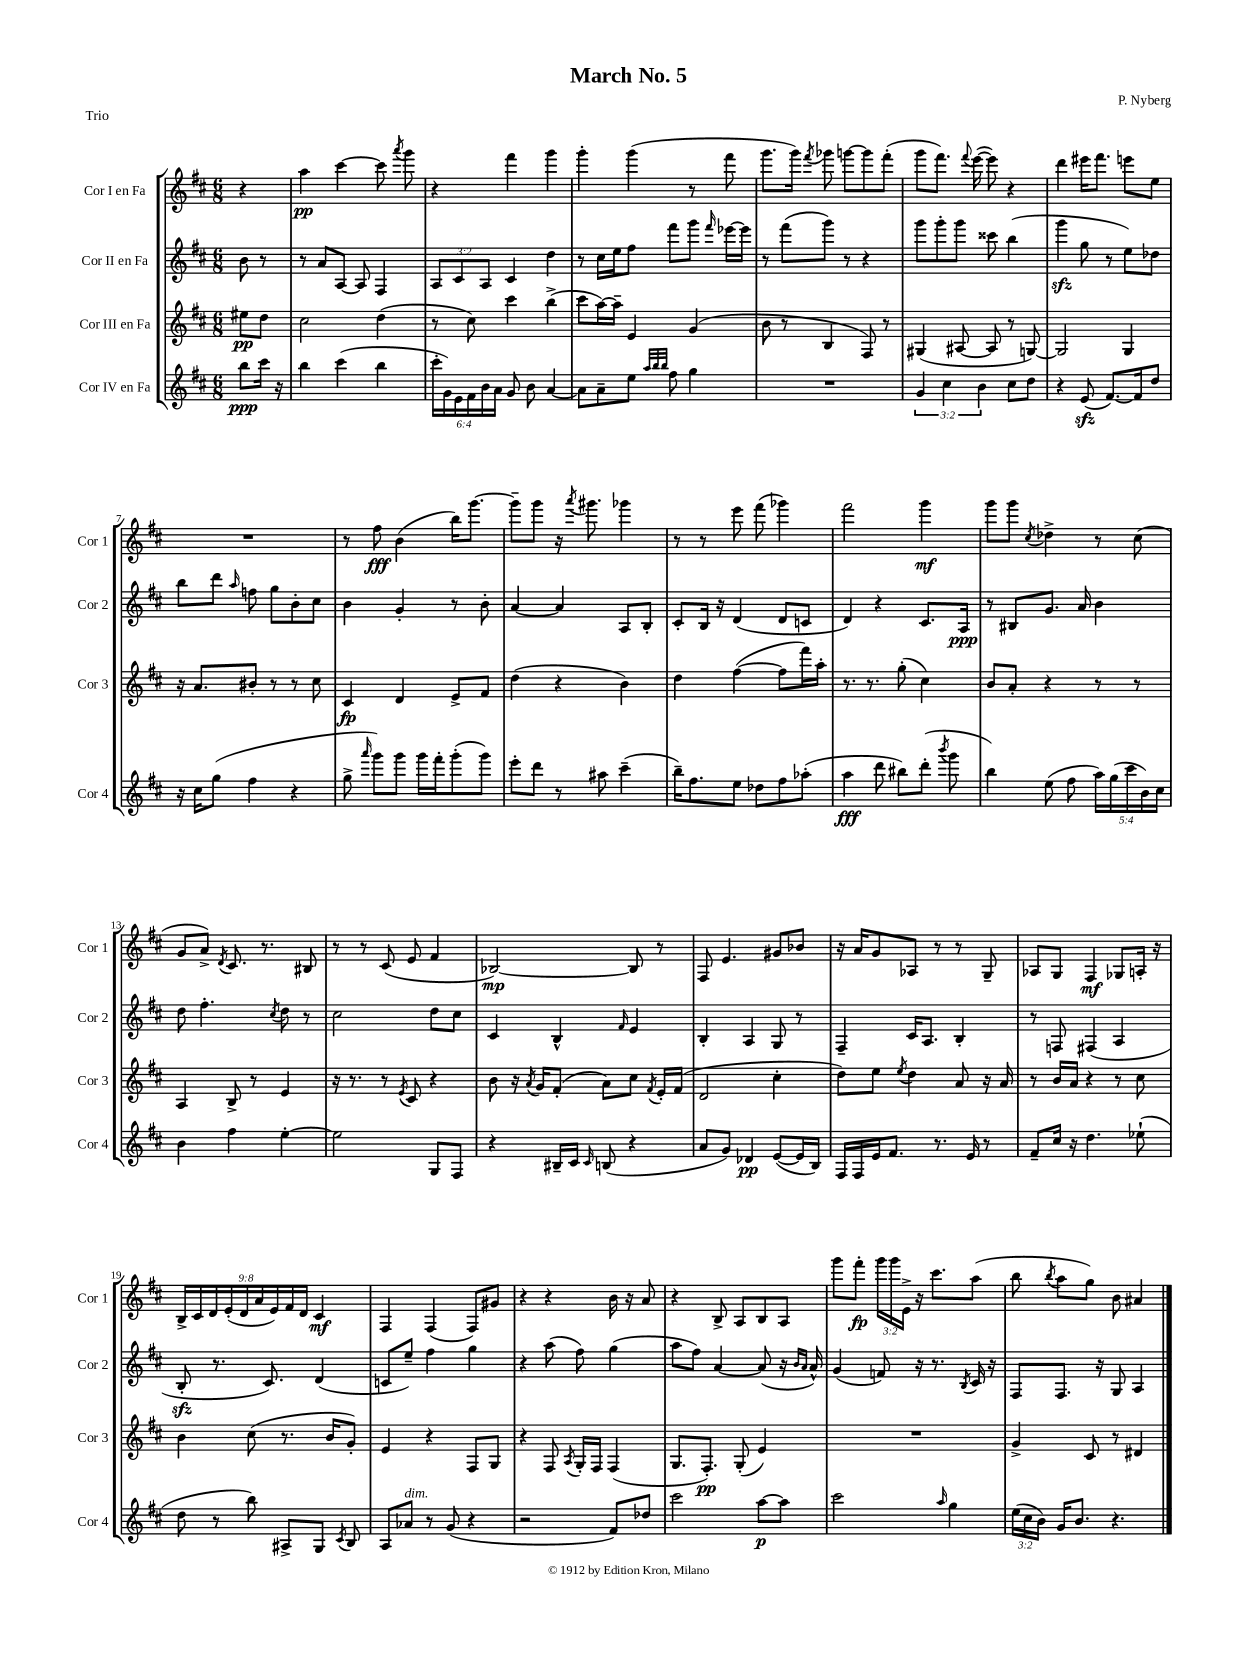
\header { title = "March No. 5" composer = "P. Nyberg" piece = "Trio" }
<<
\new StaffGroup <<
\new Staff = "s0" \with { instrumentName = "Cor I en Fa" shortInstrumentName = "Cor 1" } {
    \clef treble \key d \major \numericTimeSignature \time 6/8 \override Staff.TupletNumber.text = #tuplet-number::calc-fraction-text \partial 4
    \autoBeamOff r4 |
    a''4\pp cis'''4~ cis'''8 \acciaccatura { a'''8 } g'''8 |
    r4 fis'''4 g'''4 |
    g'''4-. g'''4( r8 fis'''8 |
    g'''8.[ g'''16]) \acciaccatura { fis'''8 } ges'''8 g'''8[~ g'''8 fis'''8]-.( |
    g'''8[ fis'''8.]) \appoggiatura { fis'''8 } e'''16~( e'''8) r4 |
    d'''4 eis'''16[ fis'''8.] e'''8[ e''8] |
    R2. |
    r8 fis''8\fff b'4( b''16[) g'''8.]~ |
    g'''8[-- g'''8] r16 \acciaccatura { a'''8 } gis'''8. ges'''4 |
    r8 r8 e'''8 fis'''8( ges'''4) |
    fis'''2 g'''4\mf |
    g'''8[ g'''8] \acciaccatura { cis''8 } des''4-> r8 cis''8( |
    g'8[ a'8]->) \acciaccatura { d'8 } cis'8. r8. bis8 |
    r8 r8 cis'8( e'8 fis'4 |
    bes2~\mp) bes8 r8 |
    fis8 e'4. gis'8[ bes'8] |
    r16 a'16[ g'8 aes8] r8 r8 g8-- |
    aes8[ g8] fis4\mf ges8[ a16]-. r16 |
    \tuplet 9/8 { b16[-> cis'16 d'16 e'16-.( d'16 a'16 e'16) fis'16 d'16] } cis'4\mf |
    fis4 fis4( fis8[) gis'8] |
    r4 r4 b'16 r16 a'8 |
    r4 b8-> a8[ b8 a8] |
    g'''8[ fis'''8]-.\fp \tuplet 3/2 { g'''16[ g'''16 e'16]-> } r16 cis'''8.[ a''8]( |
    b''8 \acciaccatura { b''8 } a''8[ g''8]) b'8 ais'4 \bar "|." |
}
\new Staff = "s1" \with { instrumentName = "Cor II en Fa" shortInstrumentName = "Cor 2" } {
    \clef treble \key d \major \numericTimeSignature \time 6/8 \override Staff.TupletNumber.text = #tuplet-number::calc-fraction-text \partial 4
    \autoBeamOff b'8 r8 |
    r8 a'8[ a8]~ a8 fis4 |
    \tuplet 3/2 { a8[ cis'8 a8] } cis'4 d''4 |
    r8 cis''16[ e''16 fis''8] fis'''8[ g'''8] \grace { fis'''16 } ees'''16[~ ees'''16] |
    r8 fis'''8[( g'''8]) r8 r4 |
    g'''8[ g'''8-. g'''8] cisis'''8 b''4( |
    g'''4\sfz g''8 r8 e''8[) des''8] |
    b''8[ d'''8] \grace { a''16 } f''8 g''8[ b'8-. cis''8] |
    b'4 g'4-. r8 b'8-. |
    a'4~ a'4 a8[ b8]-. |
    cis'8[-. b16] r16 d'4( d'8[ c'8] |
    d'4) r4 cis'8.[ a16]\ppp |
    r8 bis8[ g'8.] a'16 b'4 |
    d''8 fis''4.-. \acciaccatura { cis''8 } d''8 r8 |
    cis''2 d''8[ cis''8] |
    cis'4 b4-^ \grace { fis'16 } e'4 |
    b4-. a4 g8 r8 |
    fis4-- cis'16[ a8.] b4-. |
    r8 f8 fis4( a4 |
    b8-.\sfz r8. cis'8.) d'4( |
    c'8[ e''8]--) fis''4 g''4 |
    r4 a''8( fis''8) g''4( |
    a''8[ fis''8]) a'4~ a'8( r16 \grace { b'16[ a'16] } a'16-^) |
    g'4( f'8) r16 r8. \acciaccatura { b8 } cis'16 r16 |
    fis8[ fis8.] r16 g8 a4 \bar "|." |
}
\new Staff = "s2" \with { instrumentName = "Cor III en Fa" shortInstrumentName = "Cor 3" } {
    \clef treble \key d \major \numericTimeSignature \time 6/8 \partial 4
    \autoBeamOff eis''8[\pp d''8] |
    cis''2 d''4( |
    r8 cis''8) cis'''4 b''4->( |
    cis'''8[ a''16~) a''16]-- e'4 g'4( |
    b'8 r8 b4 fis8) r8 |
    gis4( ais8~ ais8 r8 g8~) |
    g2 g4 |
    r16 a'8.[ bis'8]-. r8 r8 cis''8 |
    cis'4\fp d'4 e'8[-> fis'8] |
    d''4( r4 b'4) |
    d''4 fis''4~( fis''8[ fis'''16) a''16]-. |
    r8. r8. g''8-.( cis''4) |
    b'8[ a'8]-. r4 r8 r8 |
    a4 b8-> r8 e'4 |
    r16 r8. r8 \acciaccatura { e'8 } cis'8 r4 |
    b'8 r16 \acciaccatura { a'8 } g'16[ fis'8]-.( a'8[) cis''8] \acciaccatura { fis'8 } e'16[-. fis'16]( |
    d'2 cis''4-. |
    d''8[) e''8] \acciaccatura { e''8 } d''4 a'8 r16 a'16 |
    r8 b'16[ a'16] r4 r8 cis''8 |
    b'4 cis''8( r8. b'16[ g'8]-.) |
    e'4 r4 fis8[ g8] |
    r4 fis8 \acciaccatura { a8 } g16[-. fis16] fis4( |
    g8.[ fis8.]-.\pp) g8-.( e'4) |
    R2. |
    g'4-> cis'8 r8 dis'4 \bar "|." |
}
\new Staff = "s3" \with { instrumentName = "Cor IV en Fa" shortInstrumentName = "Cor 4" } {
    \clef treble \key d \major \numericTimeSignature \time 6/8 \override Staff.TupletNumber.text = #tuplet-number::calc-fraction-text \partial 4
    \autoBeamOff b''8[\ppp cis'''16] r16 |
    b''4 cis'''4( b''4 |
    \tuplet 6/4 { cis'''16[-. g'16) e'16 fis'16 b'16 a'16] } g'8 b'8 a'4~ |
    a'8[ a'8-- e''8] \grace { a''32[ b''32 b''32] } fis''8 g''4 |
    R2. |
    \tuplet 3/2 { g'4 cis''4 b'4 } cis''8[ d''8] |
    r4 e'8\sfz( fis'8.[~) fis'16 d''8] |
    r16 cis''16[ g''8]( fis''4 r4 |
    g''8-> \grace { a'''16 } g'''8[) g'''8] g'''16[ fis'''16-. g'''8-.( g'''8]) |
    e'''8[-. d'''8] r8 ais''8 cis'''4--( |
    b''16[--) fis''8. e''8] des''8[ fis''8 aes''8]-.( |
    a''4\fff d'''8 bis''8[) d'''8]-.( \acciaccatura { b'''8 } g'''8 |
    b''4) e''8( fis''8 \tuplet 5/4 { a''16[) g''16( cis'''16 b'16) cis''16] } |
    b'4 fis''4 e''4~-. |
    e''2 g8[ fis8] |
    r4 bis16[-- cis'16] \grace { cis'16 } b8( r4 |
    a'8[ g'8]) des'4\pp e'8[~( e'16 b16]) |
    fis16[ fis16 e'16 fis'8.] r8. e'16 r8 |
    fis'8[-- cis''16] r16 d''4. ees''8-!( |
    d''8 r8 b''8) ais8[-> g8] \acciaccatura { cis'8 } b8 |
    a8[ aes'8]^\markup { \italic "dim." } r8 g'8( r4 |
    r2 fis'8[) des''8] |
    cis'''2 a''8[~\p a''8] |
    cis'''2 \grace { a''16 } g''4 |
    \tuplet 3/2 { e''16[( cis''16 b'16]) } g'16[ b'8.] r4. \bar "|." |
}
>>
>>
